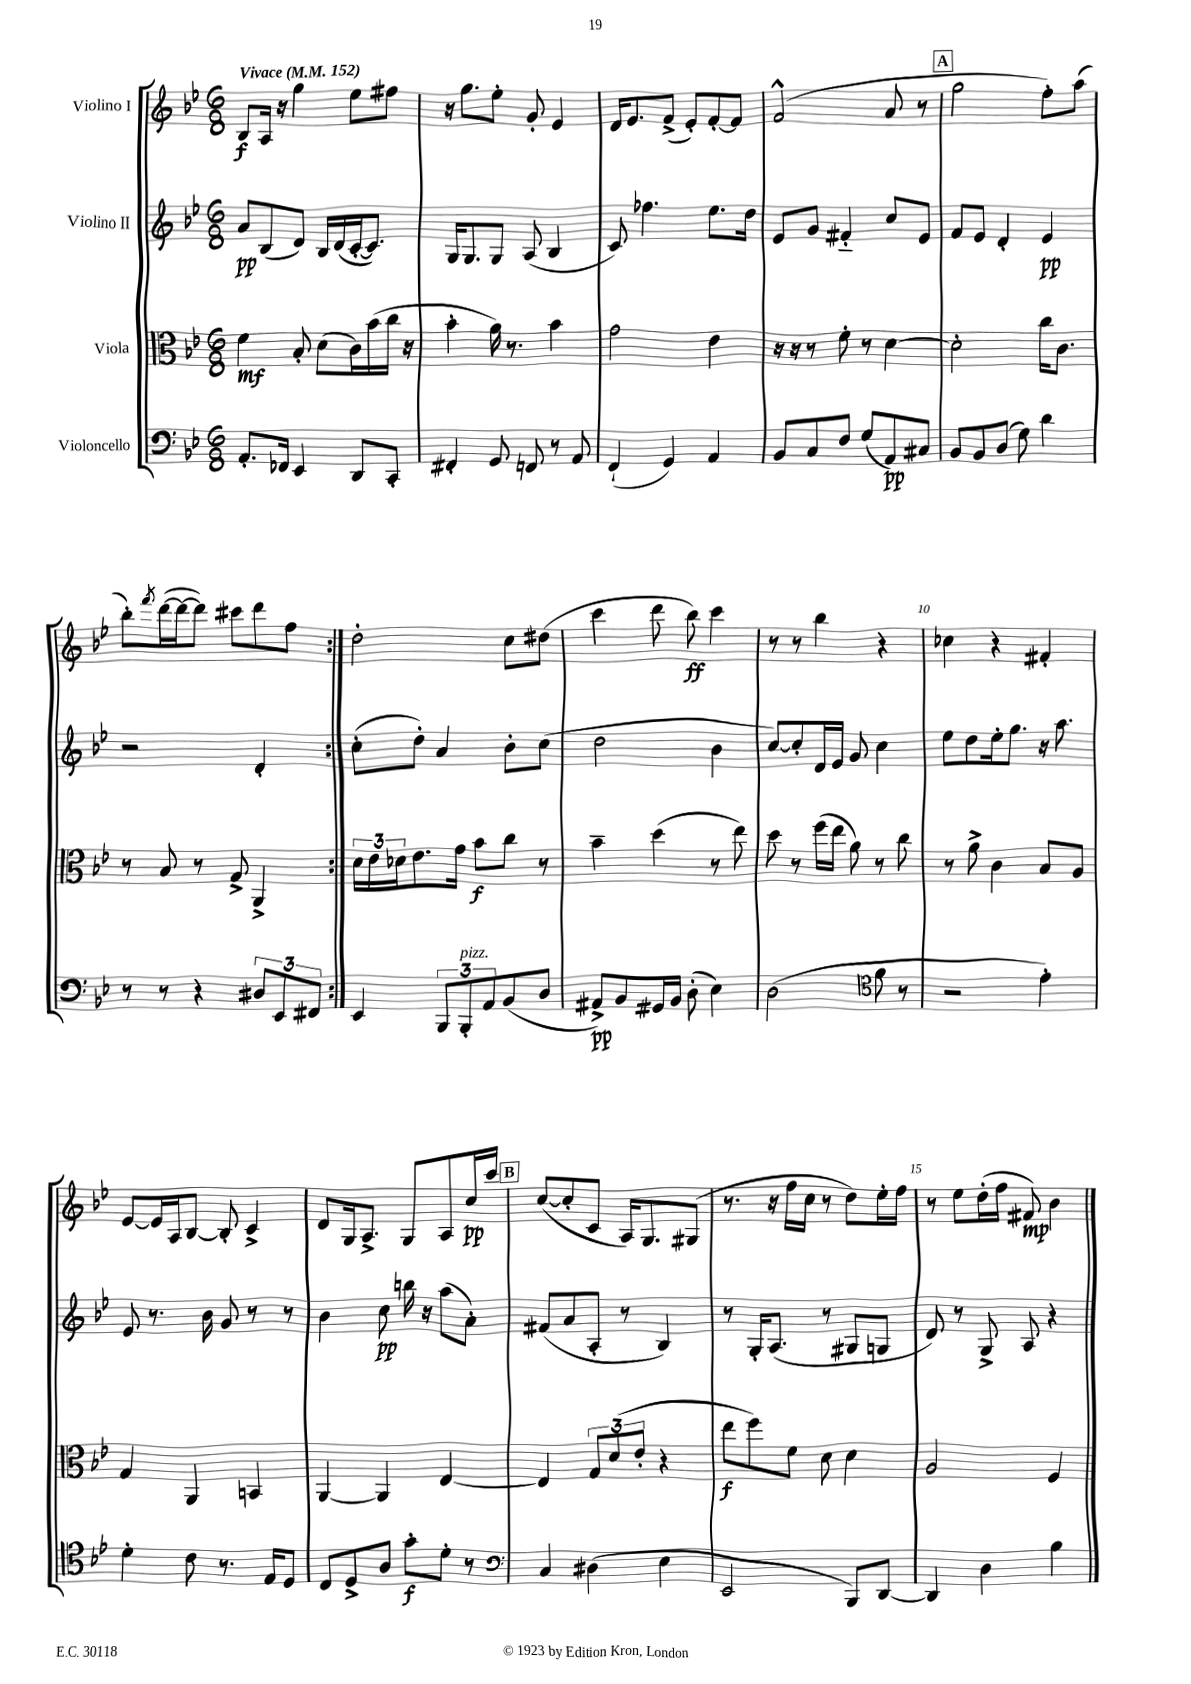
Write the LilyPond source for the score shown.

<<
\new StaffGroup <<
\new Staff = "s0" \with { instrumentName = "Violino I" } {
    \clef treble \key bes \major \numericTimeSignature \time 6/8 \tempo "Vivace" 4 = 152
    \repeat volta 2 { bes8\f a16 r16 g''4 ees''8 fis''8 |
    r16 g''8. ees''8-. g'8-. ees'4 |
    d'16 ees'8. f'8->( ees'8-.) f'8~-. f'8 |
    f'2-^( a'8 r8 |
    \mark \markup { \box "A" } g''2 f''8-.) a''8( |
    bes''8-.) \acciaccatura { f'''8 } d'''16~( d'''16~ d'''8) cis'''8 d'''8 f''8 | }
    d''2-. c''8 dis''8( |
    c'''4 d'''8 bes''8\ff) c'''4 |
    r8 r8 bes''4 r4 |
    ces''4 r4 fis'4-. |
    ees'8~ ees'16 a16 bes8~ bes8-. c'4-> |
    d'8 g16 a8.-> g8 a8 c''16\pp c'''16 |
    \mark \markup { \box "B" } c''8~( c''8-. c'8 a16) g8. gis8( |
    r8. r16 f''16 c''16 r8 d''8) ees''16-. f''16 |
    r8 ees''8 d''16-.( f''16 fis'8\mp) bes'4 \bar "|." |
}
\new Staff = "s1" \with { instrumentName = "Violino II" } {
    \clef treble \key bes \major \numericTimeSignature \time 6/8
    \repeat volta 2 { a'8\pp bes8( d'8) bes16 d'16( c'16~-. c'8.) |
    g16 g8. g8 a8( bes4 |
    c'8) fes''4. ees''8. d''16 |
    ees'8 g'8 fis'4-_ c''8 ees'8 |
    \mark \markup { \box "A" } f'8 ees'8 d'4-. ees'4\pp |
    r2 d'4-. | }
    c''8-.( d''8-.) a'4 bes'8-. c''8( |
    d''2 bes'4 |
    c''8~) c''8-. d'16 ees'16 g'8 c''4 |
    ees''8 d''8 ees''16-. g''8. r16 a''8. |
    ees'8 r8. bes'16 g'8 r8 r8 |
    bes'4 c''8\pp b''16 r16 a''8( a'8-.) |
    \mark \markup { \box "B" } fis'8( a'8 a8-. r8 bes4) |
    r8 g16-. a8.( r8 gis8 g8 |
    d'8) r8 g8-> a8 r4 \bar "|." |
}
\new Staff = "s2" \with { instrumentName = "Viola" } {
    \clef alto \key bes \major \numericTimeSignature \time 6/8
    \repeat volta 2 { f'4\mf bes8-. d'8( c'16) bes'16( c''16 r16 |
    bes'4-. a'16) r8. bes'4 |
    g'2 ees'4 |
    r16 r16 r8 f'8-. r8 d'4~ |
    \mark \markup { \box "A" } d'2-. c''16 c'8. |
    r8 bes8 r8 g8-> a,4-> | }
    \tuplet 3/2 { d'16 ees'16 des'16 } ees'8. g'16 bes'8\f c''8 r8 |
    bes'4-- d''4( r8 ees''8) |
    d''8 r8 f''16( ees''16 a'8) r8 c''8 |
    r8 a'8-> c'4 bes8 a8 |
    g4 a,4 b,4 |
    a,4~ a,4 ees4~ |
    \mark \markup { \box "B" } ees4 \tuplet 3/2 { g8 d'8( ees'8-. } r4 |
    ees''8\f f''8) f'8 d'8 d'4 |
    a2 f4 \bar "|." |
}
\new Staff = "s3" \with { instrumentName = "Violoncello" } {
    \clef bass \key bes \major \numericTimeSignature \time 6/8
    \repeat volta 2 { a,8.-. fes,16 ees,4 d,8 c,8-. |
    fis,4-. g,8 f,8 r8 a,8 |
    f,4-!( g,4) a,4 |
    bes,8 c8 f8 g8( a,8\pp) cis8 |
    \mark \markup { \box "A" } bes,8 bes,8 d8( g8) d'4 |
    r8 r8 r4 \tuplet 3/2 { dis8 ees,8 fis,8 } | }
    ees,4 \tuplet 3/2 { bes,,8 bes,,8-.^\markup { \italic "pizz." } a,8 } bes,8( d8 |
    ais,8->\pp) bes,8 gis,16 bes,16 d8-.( ees4) |
    d2( \clef tenor f'8 r8 |
    r2 ees'4-.) |
    d'4-. c'8 r8. ees16 d8 |
    c8 d8-> a8 g'8-.\f d'8-. r8 |
    \mark \markup { \box "B" } \clef bass c4 dis4( ees4 |
    ees,2 bes,,8) d,8~ |
    d,4 d4 bes4 \bar "|." |
}
>>
>>
\layout { \context { \Score \override BarNumber.break-visibility = ##(#f #t #t) barNumberVisibility = #(every-nth-bar-number-visible 5) } }
